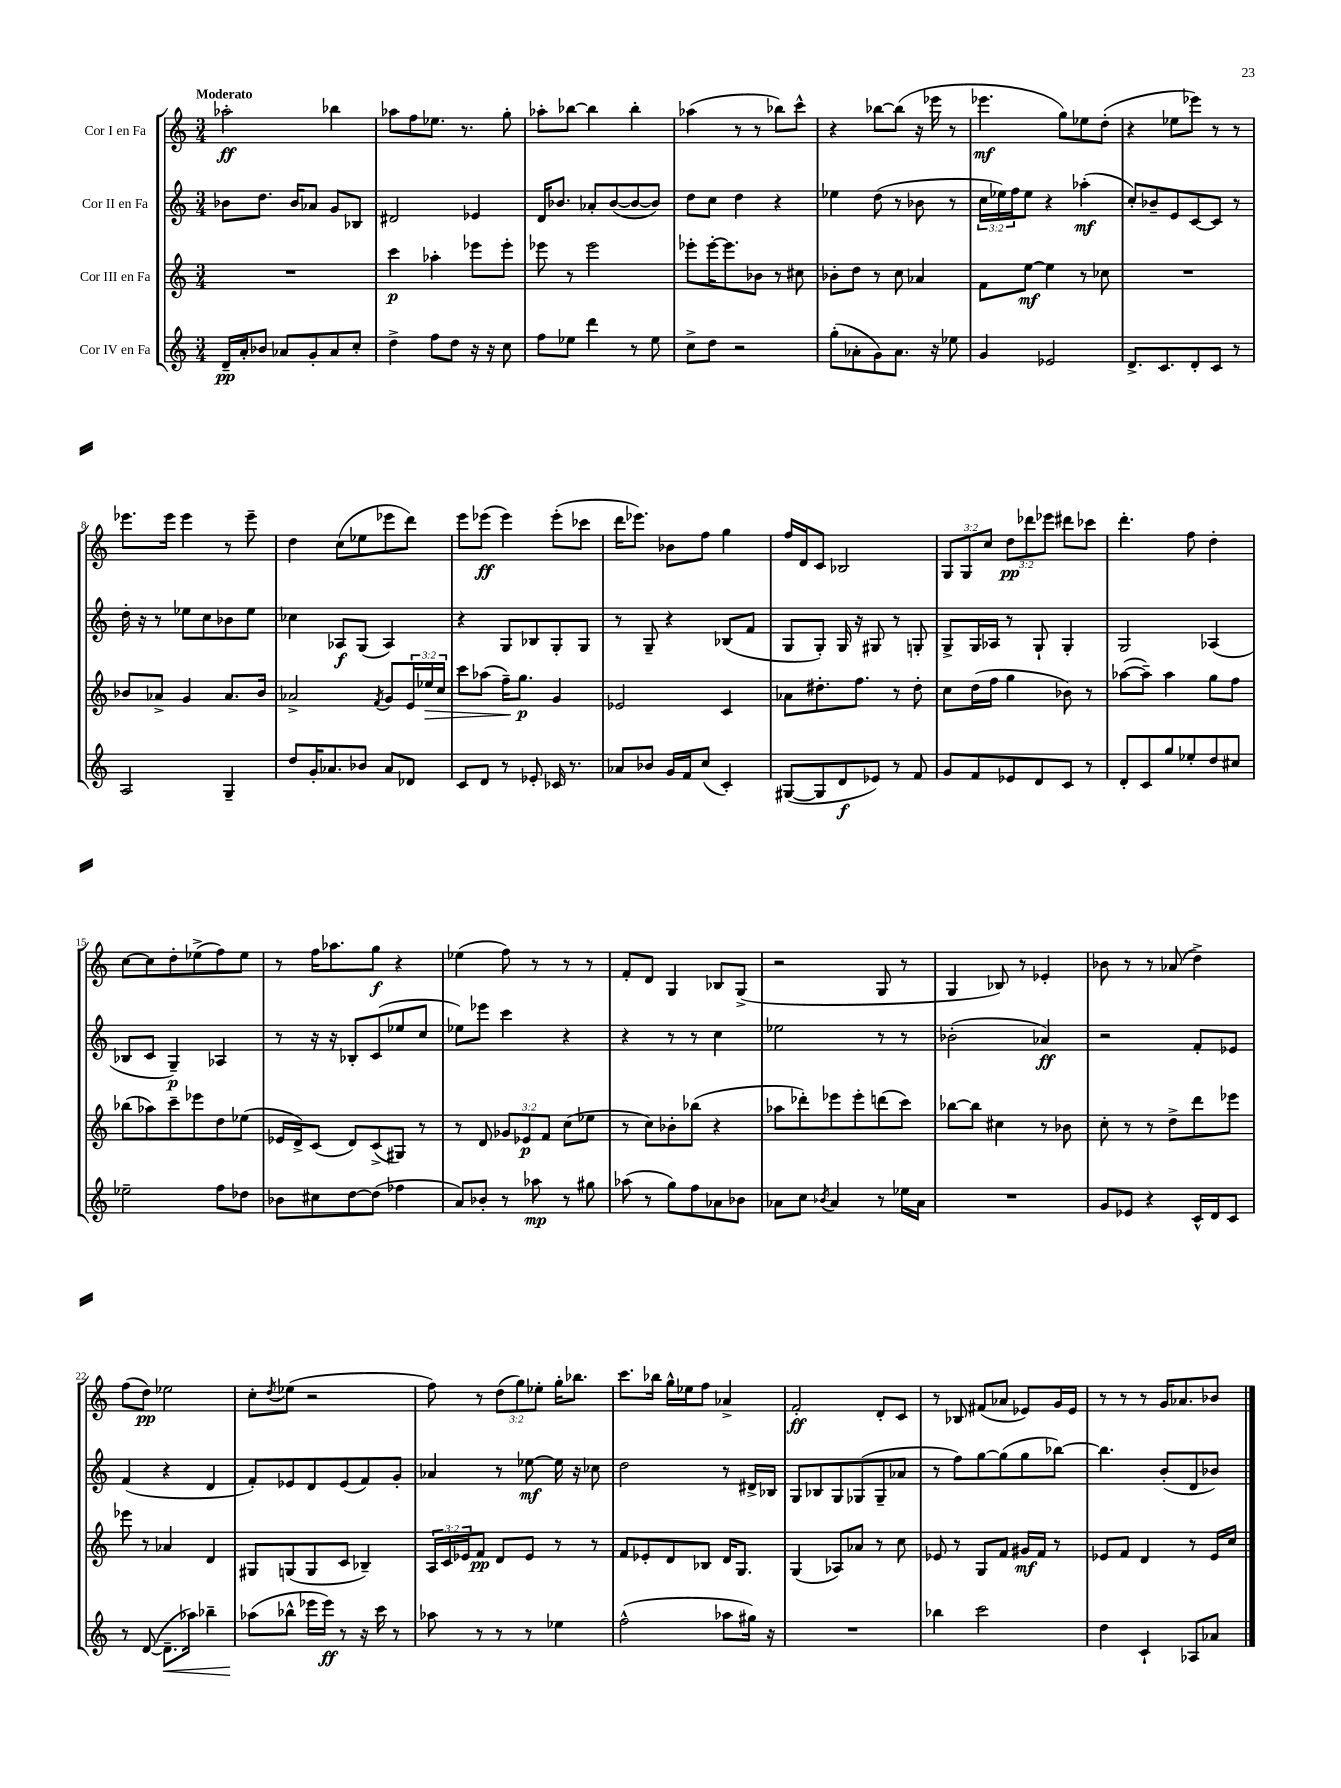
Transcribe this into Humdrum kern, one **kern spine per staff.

**kern	**dynam	**kern	**dynam	**kern	**dynam	**kern	**dynam
*part4	*part4	*part3	*part3	*part2	*part2	*part1	*part1
*staff4	*staff4	*staff3	*staff3	*staff2	*staff2	*staff1	*staff1
*I"Cor IV en Fa	*	*I"Cor III en Fa	*	*I"Cor II en Fa	*	*I"Cor I en Fa	*
*clefG2	*	*clefG2	*	*clefG2	*	*clefG2	*
*k[]	*	*k[]	*	*k[]	*	*k[]	*
*M3/4	*	*M3/4	*	*M3/4	*	*M3/4	*
=1	=1	=1	=1	=1	=1	=1	=1
!	!	!	!	!	!	!LO:TX:a:B:t=Moderato	!
16d~/LL	pp	2.r	.	8b-X\L	.	2aa-X'\	ff
16a'/J	.	.	.	.	.	.	.
8b-X/J	.	.	.	8.dd\J	.	.	.
8a-X/L	.	.	.	.	.	.	.
.	.	.	.	16b-/KL	.	.	.
8g'/	.	.	.	8a-X/J	.	.	.
8a-/	.	.	.	8g/L	.	4bb-X\	.
8cc'/J	.	.	.	8B-X/J	.	.	.
=2	=2	=2	=2	=2	=2	=2	=2
4dd^\	.	4ccc\	p	2d#X/	.	8aa-X\L	.
.	.	.	.	.	.	8ff\	.
8ff\L	.	4aa-X'\	.	.	.	8.ee-X\J	.
8dd\J	.	.	.	.	.	.	.
.	.	.	.	.	.	8.r	.
16r	.	8eee-X\L	.	4e-X/	.	.	.
16r	.	.	.	.	.	.	.
8cc\	.	8eee-'\J	.	.	.	8gg'\	.
=3	=3	=3	=3	=3	=3	=3	=3
8ff\L	.	8eee-X\	.	16d/KL	.	8aa-X'\L	.
.	.	.	.	8.b-X/J	.	.	.
8ee-X\J	.	8r	.	.	.	[8bb-X\J	.
4ddd\	.	2eee-\	.	8a-X'/L	.	4bb-\]	.
.	.	.	.	([8b-/	.	.	.
8r	.	.	.	8b-/_	.	4bb-'\	.
8ee-\	.	.	.	8b-/J])	.	.	.
=4	=4	=4	=4	=4	=4	=4	=4
8cc^\L	.	8eee-X'\L	.	8dd\L	.	(4aa-X\	.
8dd\J	.	[16eee-'\K	.	8cc\J	.	.	.
.	.	8.eee-\]	.	.	.	.	.
2r	.	.	.	4dd\	.	8r	.
.	.	8b-X\J	.	.	.	8r	.
.	.	8r	.	4r	.	8bb-X\L)	.
.	.	8cc#X\	.	.	.	8ccc^^\J	.
=5	=5	=5	=5	=5	=5	=5	=5
(8gg'\L	.	8b-X'\L	.	4ee-X\	.	4r	.
8a-X'\	.	8dd\J	.	.	.	.	.
8g\)	.	8r	.	(8dd\	.	[8bb-X\L	.
8.a-\J	.	8cc\	.	8r	.	(8bb-\J]	.
.	.	4a-X/	.	8b-X\	.	16r	.
16r	.	.	.	.	.	16eee-X\	.
8ee-X\	.	.	.	8r	.	8r	.
=6	=6	=6	=6	=6	=6	=6	=6
4g/	.	8f\L	.	24cc\LL	.	4.eee-X\	mf
.	.	.	.	24ee-X\)	.	.	.
.	.	.	.	24ff\J	.	.	.
.	.	[8ee\J	mf	8ee-\J	.	.	.
2e-X/	.	4ee\]	.	4r	.	.	.
.	.	.	.	.	.	8gg\L)	.
.	.	8r	.	(4aa-X'\	mf	8ee-X\	.
.	.	8cc-X\	.	.	.	(8dd'\J	.
=7	=7	=7	=7	=7	=7	=7	=7
8.d^/L	.	2.r	.	8cc'/L)	.	4r	.
.	.	.	.	8b-X~/	.	.	.
8.c/	.	.	.	.	.	.	.
.	.	.	.	8e/	.	8ee-X\L	.
8d'/	.	.	.	[8c/	.	8eee-X\J)	.
8c/J	.	.	.	8c/J]	.	8r	.
8r	.	.	.	8r	.	8r	.
!!LO:LB:g=z
=8	=8	=8	=8	=8	=8	=8	=8
2A/	.	8b-X/L	.	16dd'\	.	8.eee-X\L	.
.	.	.	.	16r	.	.	.
.	.	8a-X^/J	.	8r	.	.	.
.	.	.	.	.	.	16eee-\Jk	.
.	.	4g/	.	8ee-X\L	.	4eee-\	.
.	.	.	.	8cc\	.	.	.
4G~/	.	8.a-/L	.	8b-X\	.	8r	.
.	.	.	.	8ee-\J	.	8eee-~\	.
.	.	16b-/Jk	.	.	.	.	.
=9	=9	=9	=9	=9	=9	=9	=9
8dd/L	.	2a-X^/	.	4cc-X\	.	4dd\	.
16g'/K	.	.	.	.	.	.	.
8.a-X/	.	.	.	.	.	.	.
.	.	.	.	8A-X/L	f	(8cc\L	.
8b-X/J	.	.	.	(8G/J	.	8ee-X\	.
.	.	8qf/	.	.	.	.	.
8a-/L	.	8g/L	.	4A-/)	.	8eee-X\	.
8d-X/J	.	24e/L	.	.	.	8ddd\J)	.
!	!	!	!LO:HP:b	!	!	!	!
.	.	24ee-X/	>	.	.	.	.
.	.	24cc/JJ	.	.	.	.	.
=10	=10	=10	=10	=10	=10	=10	=10
8c/L	.	8ccc\L	.	4r	.	8eee\L	.
8d/J	.	(8aa-X\J	.	.	.	(8eee-X\J	ff
8r	.	16ff~\KL)	.	8G/L	.	4eee-\)	.
.	.	8.gg\J	] p	.	.	.	.
8e-X'/	.	.	.	8B-X/	.	.	.
16c-X/	.	4g/	.	8G'/	.	(8eee-'\L	.
8.r	.	.	.	.	.	.	.
.	.	.	.	8G/J	.	8ccc-X\J	.
=11	=11	=11	=11	=11	=11	=11	=11
8a-X/L	.	2e-X/	.	8r	.	16ddd\KL	.
.	.	.	.	.	.	8.eee-X\J)	.
8b-X/J	.	.	.	8G~/	.	.	.
16g/LL	.	.	.	4r	.	8b-X\L	.
16f/J	.	.	.	.	.	.	.
(8cc/J	.	.	.	.	.	8ff\J	.
4c'/)	.	4c/	.	(8B-X/L	.	4gg\	.
.	.	.	.	8f/J	.	.	.
=12	=12	=12	=12	=12	=12	=12	=12
([8G#X/L	.	8a-X\L	.	8G/L	.	16ff/LL	.
.	.	.	.	.	.	16d/J	.
8G#/]	.	8.dd#X'\	.	8G'/J)	.	8c/J	.
8d/	f	.	.	16G/	.	2B-X/	.
.	.	8.ff\J	.	16r	.	.	.
8e-X/J)	.	.	.	8G#X/	.	.	.
8r	.	8r	.	8r	.	.	.
8f/	.	8dd#'\	.	8Gn'/	.	.	.
=13	=13	=13	=13	=13	=13	=13	=13
8g/L	.	8cc\L	.	8G^/L	.	12G/L	.
.	.	.	.	.	.	12G/	.
8f/	.	(16dd\L	.	16G/L	.	.	.
.	.	.	.	.	.	12cc/J	.
.	.	16ff\JJ	.	16A-X/JJ	.	.	.
8e-X/	.	4gg\	.	8r	.	12dd\L	pp
.	.	.	.	.	.	12ddd-X\	.
8d/	.	.	.	8G`/	.	.	.
.	.	.	.	.	.	12eee-X\J	.
8c/J	.	8b-X\)	.	4G'/	.	8ddd#X\L	.
8r	.	8r	.	.	.	8ccc-X\J	.
=14	=14	=14	=14	=14	=14	=14	=14
8d'/L	.	([8aa-X\L	.	2G/	.	4.ddd'\	.
8c/	.	8aa-~\J])	.	.	.	.	.
8gg/	.	4aa-\	.	.	.	.	.
8ee-X'/	.	.	.	.	.	8ff\	.
8dd/	.	8gg\L	.	(4A-X/	.	4dd'\	.
8cc#X/J	.	8ff\J	.	.	.	.	.
!!LO:LB:g=z
=15	=15	=15	=15	=15	=15	=15	=15
2ee-X~\	.	(8bb-X\L	.	8B-X/L	.	[8cc\L	.
.	.	8aa-X\)	.	8c/J	.	8cc\]	.
.	.	8ccc~\	.	4G~/)	p	8dd'\	.
.	.	8eee-X\	.	.	.	(8ee-X^\	.
8ff\L	.	8dd\	.	4A-X/	.	8ff\)	.
8dd-X\J	.	(8ee-X\J	.	.	.	8ee-\J	.
=16	=16	=16	=16	=16	=16	=16	=16
8b-X\L	.	16e-X/LL	.	8r	.	8r	.
.	.	16d^/J)	.	.	.	.	.
8cc#X\	.	(8c/J	.	16r	.	16ff\KL	.
.	.	.	.	16r	.	8.aa-X\	.
[8dd\	.	8d/L)	.	8B-X'/L	.	.	.
(8dd\J]	.	(8c^/	.	(8c/	.	8gg\J	f
4ff-X\	.	8G#X/J)	.	8ee-X/	.	4r	.
.	.	8r	.	8cc/J	.	.	.
=17	=17	=17	=17	=17	=17	=17	=17
8a/L)	.	8r	.	8ee-X\L)	.	(4ee-X\	.
8b-X'/J	.	8d/	.	8eee-X\J	.	.	.
8r	.	12g-X/L	.	4ccc\	.	8ff\)	.
.	.	12e-X/	p	.	.	.	.
8aa-X\	mp	.	.	.	.	8r	.
.	.	12f/J	.	.	.	.	.
8r	.	(8cc\L	.	4r	.	8r	.
8gg#X\	.	8ee-X\J	.	.	.	8r	.
=18	=18	=18	=18	=18	=18	=18	=18
(8aa-X\	.	8r	.	4r	.	8f'/L	.
8r	.	8cc\L)	.	.	.	8d/J	.
8gg\L)	.	8b-X'\	.	8r	.	4G/	.
8ff\	.	(8bb-X\J	.	8r	.	.	.
8a-X\	.	4r	.	4cc\	.	8B-X/L	.
8b-X\J	.	.	.	.	.	(8G^/J	.
=19	=19	=19	=19	=19	=19	=19	=19
8a-X\L	.	8aa-X\L	.	2ee-X\	.	2r	.
8cc\J	.	8ddd-X'\)	.	.	.	.	.
8qb-X/	.	.	.	.	.	.	.
4a-/	.	8eee-X\	.	.	.	.	.
.	.	8eee-'\	.	.	.	.	.
8r	.	(8dddn\	.	8r	.	8G/	.
16ee-X\LL	.	8ccc\J)	.	8r	.	8r	.
16a-\JJ	.	.	.	.	.	.	.
=20	=20	=20	=20	=20	=20	=20	=20
2.r	.	[8bb-X\L	.	(2b-X'\	.	4G/	.
.	.	8bb-\J]	.	.	.	.	.
.	.	4cc#X\	.	.	.	8B-X/)	.
.	.	.	.	.	.	8r	.
.	.	8r	.	4a-X/)	ff	4e-X'/	.
.	.	8b-X\	.	.	.	.	.
=21	=21	=21	=21	=21	=21	=21	=21
8g/L	.	8cc'\	.	2r	.	8b-X\	.
8e-X/J	.	8r	.	.	.	8r	.
4r	.	8r	.	.	.	8r	.
.	.	8dd^\L	.	.	.	(8a-X/	.
16c^^/LL	.	8ddd\	.	8f'/L	.	4dd^\)	.
16d/J	.	.	.	.	.	.	.
8c/J	.	8eee-X\J	.	8e-X/J	.	.	.
!!LO:LB:g=z
=22	=22	=22	=22	=22	=22	=22	=22
8r	.	8eee-X\	.	(4f/	.	(8ff\L	.
([8d/	.	8r	.	.	.	8dd\J)	pp
!	!LO:HP:b	!	!	!	!	!	!
8.d~\L]	<	4a-X/	.	4r	.	2ee-X\	.
16aa-X\Jk)	.	.	.	.	.	.	.
4bb-X~\	.	4d/	.	4d/	.	.	.
=23	=23	=23	=23	=23	=23	=23	=23
(8aa-X\L	.	8G#X/L	.	8f'/L)	.	8cc'\L	.
.	.	.	.	.	.	8qdd/	.
8bb-X^^\J	[	(8Gn/	.	8e-X/	.	(8ee-X\J	.
16eee-X\LL	.	8G/	.	8d/	.	2r	.
16eee-\JJ)	ff	.	.	.	.	.	.
8r	.	8c/J	.	(8e-/	.	.	.
16r	.	4B-X~/)	.	8f/)	.	.	.
16ccc\	.	.	.	.	.	.	.
8r	.	.	.	8g'/J	.	.	.
=24	=24	=24	=24	=24	=24	=24	=24
8aa-X\	.	24A/LL	.	4a-X/	.	8ff\)	.
.	.	24c/	.	.	.	.	.
.	.	24e-X/J	.	.	.	.	.
8r	.	8f/J	pp	.	.	8r	.
8r	.	8d/L	.	8r	.	(12dd\L	.
.	.	.	.	.	.	12gg\)	.
8r	.	8e-/J	.	[8ee-X\	mf	.	.
.	.	.	.	.	.	12ee-X'\J	.
4ee-X\	.	8r	.	16ee-\]	.	16gg'\KL	.
.	.	.	.	16r	.	8.bb-X\J	.
.	.	8r	.	8cc-X\	.	.	.
=25	=25	=25	=25	=25	=25	=25	=25
(2ff^^\	.	8f/L	.	2dd\	.	8.ccc\L	.
.	.	8e-X'/	.	.	.	.	.
.	.	.	.	.	.	16bb-X\Jk	.
.	.	8d/	.	.	.	16gg^^\LL	.
.	.	.	.	.	.	16ee-X\J	.
.	.	8B-X/J	.	.	.	8ff\J	.
8aa-X\L	.	16d/KL	.	8r	.	4a-X^/	.
.	.	8.G/J	.	.	.	.	.
16gg#X\Jk)	.	.	.	16d#X^/LL	.	.	.
16r	.	.	.	16B-X/JJ	.	.	.
=26	=26	=26	=26	=26	=26	=26	=26
2.r	.	(4G/	.	8G/L	.	2f'/	ff
.	.	.	.	8B-X/	.	.	.
.	.	8A-X/L)	.	8G/	.	.	.
.	.	8a-X/J	.	(8G-X/	.	.	.
.	.	8r	.	8G-~/	.	8d'/L	.
.	.	8cc\	.	8a-X/J	.	8c/J	.
=27	=27	=27	=27	=27	=27	=27	=27
4bb-X\	.	8e-X/	.	8r	.	8r	.
.	.	8r	.	8ff\L)	.	8B-X/	.
2ccc\	.	8G/L	.	[8gg\	.	(8f#X/L	.
.	.	8f/J	.	(8gg\]	.	8a-X/J	.
.	.	16g#X/LL	mf	8gg\	.	8e-X/L)	.
.	.	16f/JJ	.	.	.	.	.
.	.	8r	.	[8bb-X\J)	.	16g/L	.
.	.	.	.	.	.	16e-/JJ	.
=28	=28	=28	=28	=28	=28	=28	=28
4dd\	.	8e-X/L	.	4.bb-\]	.	8r	.
.	.	8f/J	.	.	.	8r	.
4c`/	.	4d/	.	.	.	8r	.
.	.	.	.	(8b'/L	.	16g/KL	.
.	.	.	.	.	.	8.a-X/	.
8A-X/L	.	8r	.	8d/	.	.	.
8a-X/J	.	16e-/LL	.	8b-X/J)	.	8b-X/J	.
.	.	16cc/JJ	.	.	.	.	.
==	==	==	==	==	==	==	==
*-	*-	*-	*-	*-	*-	*-	*-
